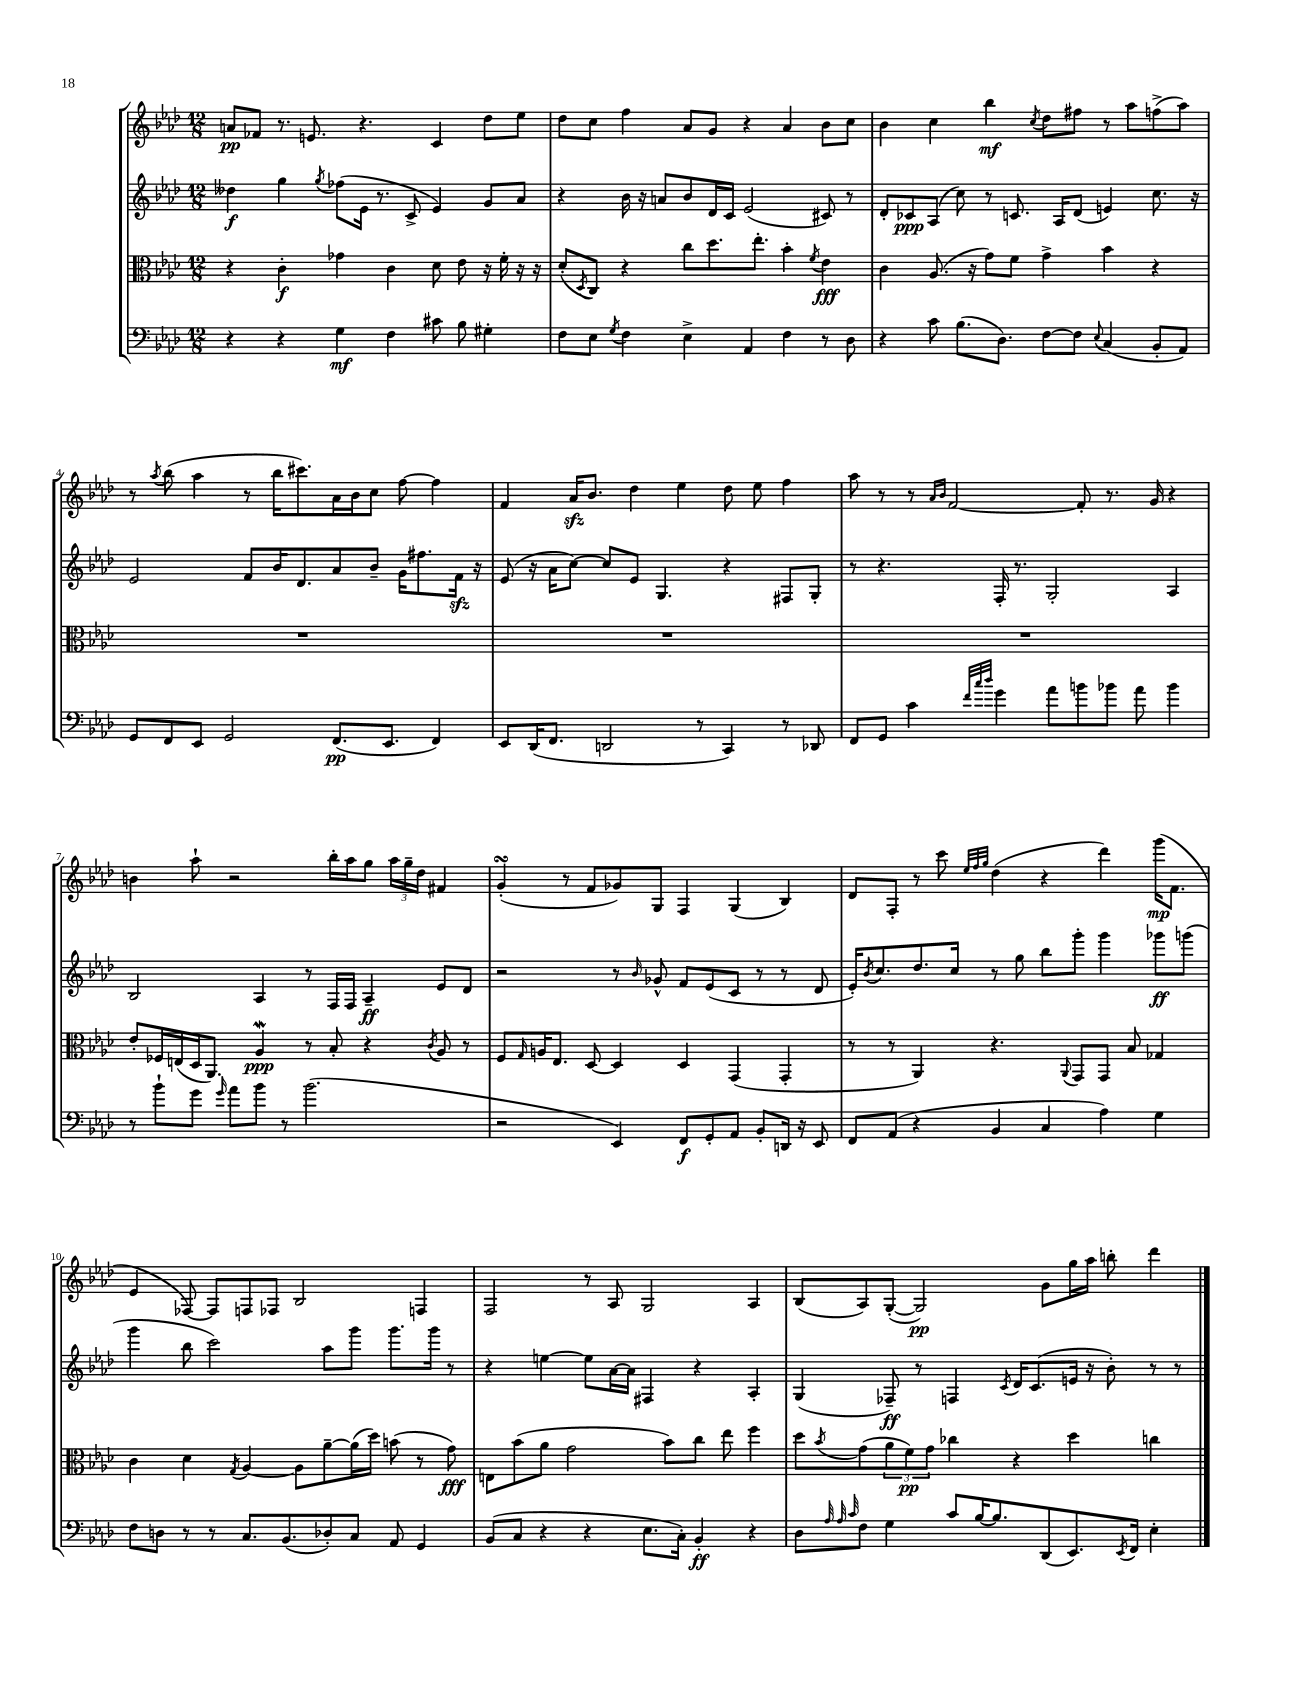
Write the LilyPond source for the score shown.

<<
\new StaffGroup <<
\new Staff = "s0" {
    \clef treble \key aes \major \numericTimeSignature \time 12/8
    a'8\pp fes'8 r8. e'8. r4. c'4 des''8 ees''8 |
    des''8 c''8 f''4 aes'8 g'8 r4 aes'4 bes'8 c''8 |
    bes'4 c''4 bes''4\mf \acciaccatura { c''8 } des''8 fis''8 r8 aes''8 f''8->( aes''8) |
    r8 \acciaccatura { aes''8 } bes''8( aes''4 r8 bes''16 cis'''8.) aes'16 bes'16 c''8 f''8~ f''4 |
    f'4 aes'16\sfz bes'8. des''4 ees''4 des''8 ees''8 f''4 |
    aes''8 r8 r8 \grace { aes'16 bes'16 } f'2~ f'8-. r8. g'16 r4 |
    b'4 aes''8-! r2 bes''16-. aes''16 g''8 \tuplet 3/2 { aes''16 g''16-- des''16 } fis'4 |
    g'4-.\turn( r8 f'8 ges'8) g8 f4 g4( bes4) |
    des'8 f8-. r8 c'''8 \grace { ees''32 f''32 g''32 } des''4( r4 des'''4) g'''16\mp( f'8. |
    ees'4 fes8~) fes8 f8 fes8 bes2 f4 |
    f2 r8 aes8 g2 aes4 |
    bes8( aes8) g8~-.( g2\pp) g'8 g''16 aes''16 b''8-. des'''4 \bar "|." |
}
\new Staff = "s1" {
    \clef treble \key aes \major \numericTimeSignature \time 12/8
    deses''4\f g''4 \acciaccatura { g''8 } fes''8( ees'16 r8. c'8-> ees'4) g'8 aes'8 |
    r4 bes'16 r16 a'8 bes'8 des'16 c'16 ees'2( cis'8) r8 |
    des'8-. ces'8\ppp aes8( c''8) r8 c'8. aes16 des'8( e'4) c''8. r16 |
    ees'2 f'8 bes'16 des'8. aes'8 bes'8-- g'16 fis''8. f'16\sfz r16 |
    ees'8( r16 aes'16 c''8~) c''8 ees'8 g4. r4 fis8 g8-. |
    r8 r4. f16-. r8. g2-. aes4 |
    bes2 aes4 r8 f16 f16 aes4--\ff ees'8 des'8 |
    r2 r8 \grace { bes'16 } ges'8-^ f'8 ees'8( c'8 r8 r8 des'8 |
    ees'16-.) \acciaccatura { bes'8 } c''8. des''8. c''16 r8 g''8 bes''8 g'''8-. g'''4 ges'''8\ff g'''8( |
    g'''4 bes''8 c'''2) aes''8 g'''8 g'''8. g'''16 r8 |
    r4 e''4~ e''8 aes'16~ aes'16 fis4 r4 aes4-. |
    g4( fes8--\ff) r8 f4 \acciaccatura { c'8 } des'16 c'8.( e'16 r16 bes'8-.) r8 r8 \bar "|." |
}
\new Staff = "s2" {
    \clef alto \key aes \major \numericTimeSignature \time 12/8
    r4 c'4-.\f ges'4 c'4 des'8 ees'8 r16 f'16-. r16 r16 |
    des'8-.( \acciaccatura { des8 } c8) r4 c''8 des''8. ees''8.-. bes'4-. \acciaccatura { f'8 } ees'4\fff |
    c'4 aes8.( r16 g'8) f'8 g'4-> bes'4 r4 |
    R1. |
    R1. |
    R1. |
    ees'8-. fes16 e16( des16 aes,8.) aes4\mordent\ppp r8 bes8-. r4 \acciaccatura { c'8 } aes8 r8 |
    f8 \grace { g16 } a16 ees8. des8~ des4 des4 g,4( g,4-. |
    r8 r8 aes,4) r4. \appoggiatura { aes,8 } g,8 g,8 bes8 ges4 |
    c'4 des'4 \acciaccatura { g8 } aes4~ aes8 aes'8~-- aes'16( des''16) b'8( r8 g'8\fff) |
    e8 bes'8( aes'8 g'2 bes'8) c''8 ees''8 f''4 |
    des''8 \acciaccatura { bes'8 } g'8( \tuplet 3/2 { aes'8 f'8\pp) g'8 } ces''4 r4 des''4 c''4 \bar "|." |
}
\new Staff = "s3" {
    \clef bass \key aes \major \numericTimeSignature \time 12/8
    r4 r4 g4\mf f4 cis'8 bes8 gis4-. |
    f8 ees8 \acciaccatura { g8 } f4 ees4-> aes,4 f4 r8 des8 |
    r4 c'8 bes8.( des8.) f8~ f8 \appoggiatura { ees8 } c4( bes,8-. aes,8) |
    g,8 f,8 ees,8 g,2 f,8.\pp( ees,8. f,4) |
    ees,8 des,16( f,8. d,2 r8 c,4) r8 des,8 |
    f,8 g,8 c'4 \grace { f'32 c''32 des''32 } g'4 aes'8 b'8 bes'8 aes'8 bes'4 |
    r8 bes'8-! g'8 \grace { g'16 } aes'8 bes'8 r8 bes'2.( |
    r2 ees,4) f,8\f g,8-. aes,8 bes,8-. d,16 r16 ees,8 |
    f,8 aes,8( r4 bes,4 c4 aes4) g4 |
    f8 d8 r8 r8 c8. bes,8.( des8-.) c8 aes,8 g,4 |
    bes,8( c8 r4 r4 ees8. c16-.) bes,4-.\ff r4 |
    des8 \grace { aes32 aes32 c'32 } f8 g4 c'8 bes16~ bes8. des,8( ees,8.) \acciaccatura { ees,8 } f,16 ees4-. \bar "|." |
}
>>
>>
